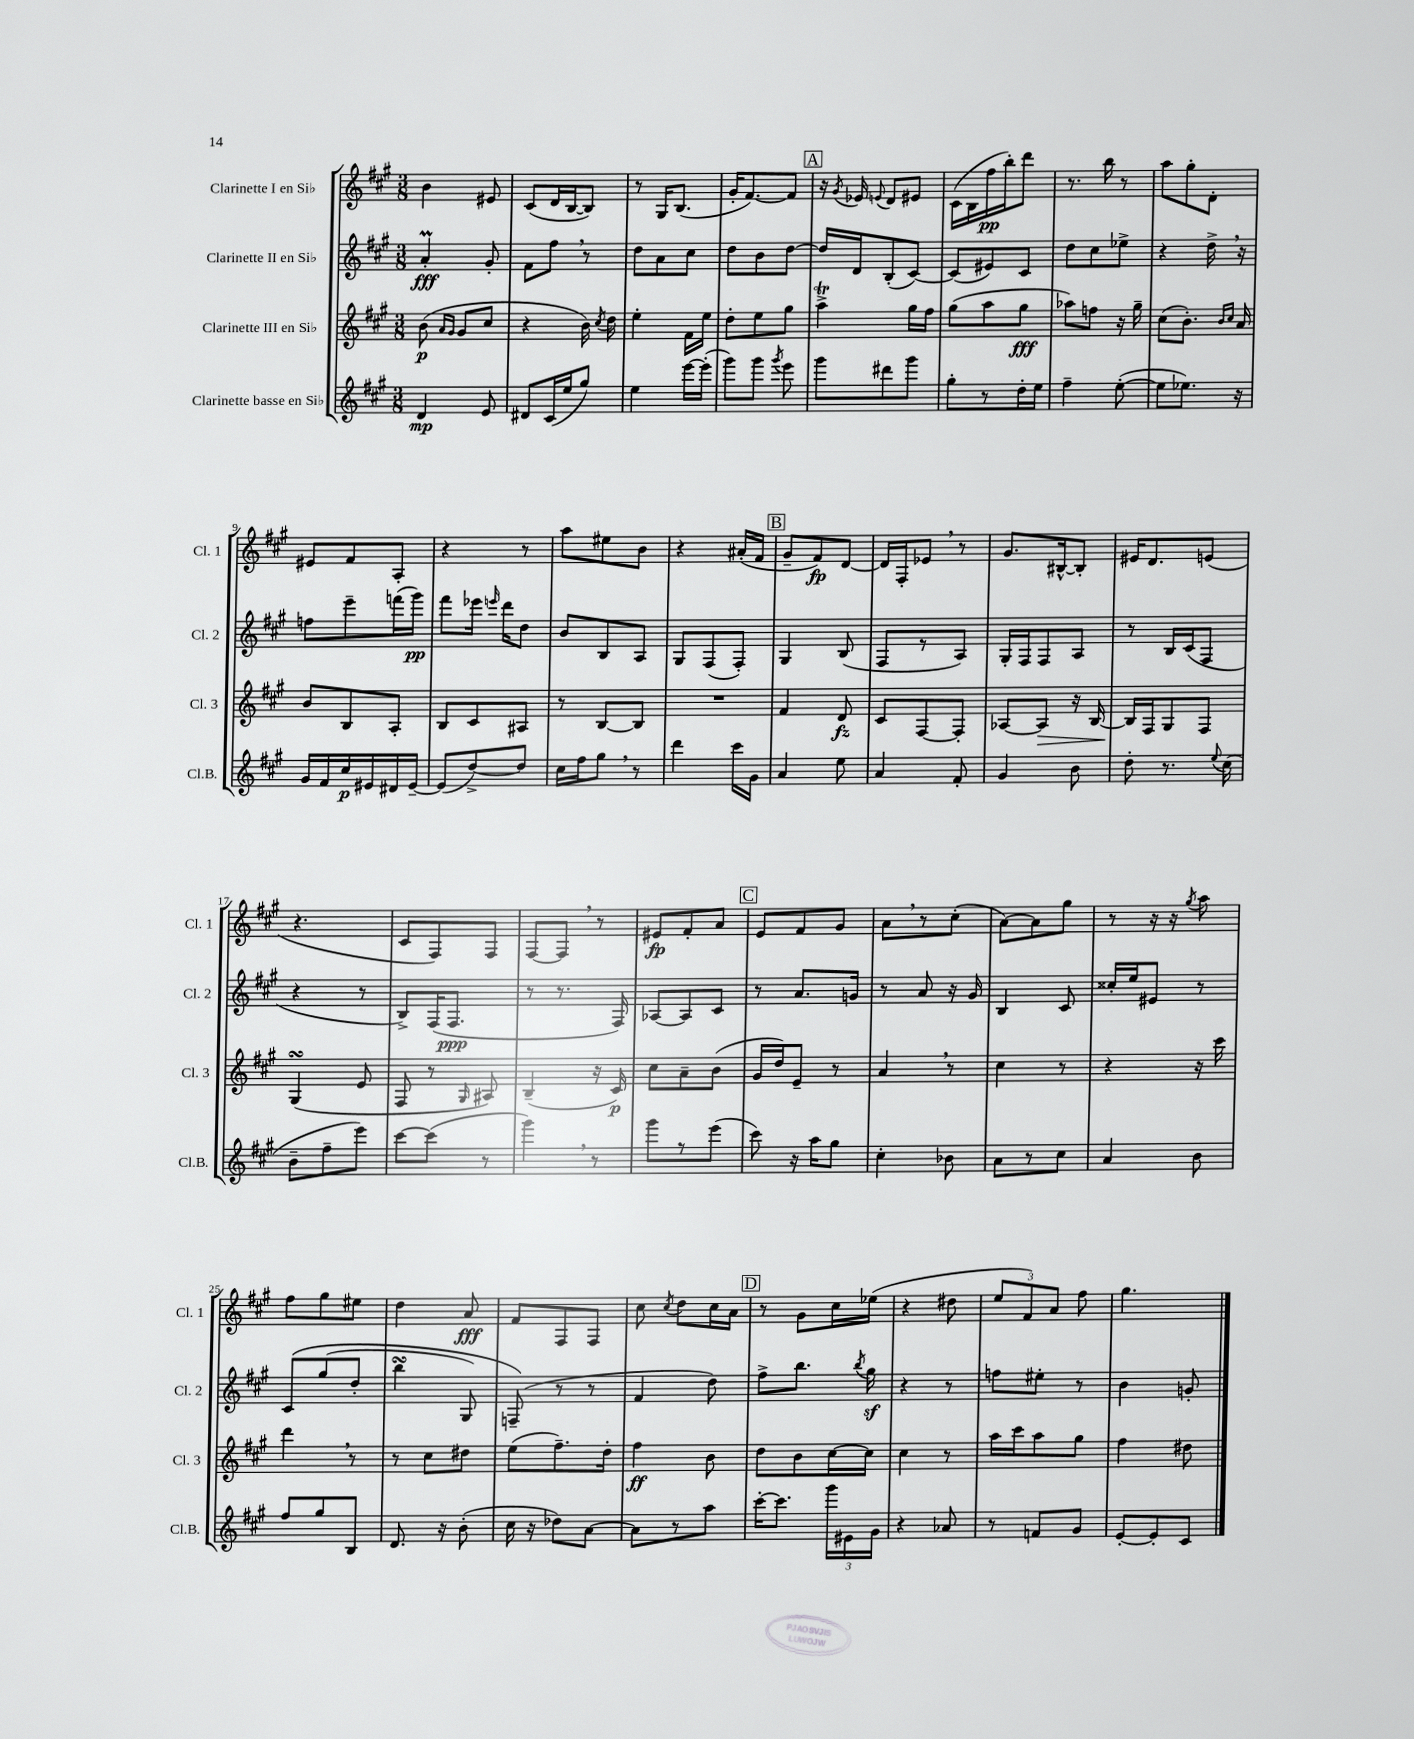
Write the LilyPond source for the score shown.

<<
\new StaffGroup <<
\new Staff = "s0" \with { instrumentName = "Clarinette I en Sib" shortInstrumentName = "Cl. 1" } {
    \clef treble \key a \major \numericTimeSignature \time 3/8
    \autoBeamOff b'4 eis'8 |
    cis'8[( d'16 b16~ b8]) |
    r8 gis16[ b8.]( |
    gis'16[-. fis'8.~) fis'8] |
    \mark \markup { \box "A" } r16 \acciaccatura { gis'8 } ees'16 \appoggiatura { e'8 } d'8[ eis'8] |
    cis'16[( b16 fis''16\pp b''16-.) d'''8] |
    r8. b''16 r8 |
    a''8[ gis''8-. d'8]-. |
    eis'8[ fis'8 a8]-. |
    r4 r8 |
    a''8[ eis''8 b'8] |
    r4 ais'16[-.( fis'16] |
    \mark \markup { \box "B" } gis'8[-- fis'8\fp) d'8]~ |
    d'16[ fis16-. ees'8] \breathe r8 |
    gis'8.[ bis16~-^ bis8]-. |
    eis'16[ d'8. e'8]( |
    r4. |
    cis'8[ fis8) fis8] |
    fis8[~ fis8] \breathe r8 |
    eis'8[\fp fis'8-. a'8] |
    \mark \markup { \box "C" } e'8[ fis'8 gis'8] |
    a'8[ \breathe r8 cis''8]-.( |
    a'8[~) a'8 gis''8] |
    r8 r16 r16 \acciaccatura { gis''8 } a''8 |
    fis''8[ gis''8 eis''8] |
    d''4 a'8\fff |
    fis'8[ fis8 fis8] |
    cis''8 \acciaccatura { cis''8 } d''8[ cis''16 a'16] |
    \mark \markup { \box "D" } r8 gis'8[ cis''16 ees''16]( |
    r4 dis''8 |
    \tuplet 3/2 { e''8[ fis'8) a'8] } fis''8 |
    gis''4. \bar "|." |
}
\new Staff = "s1" \with { instrumentName = "Clarinette II en Sib" shortInstrumentName = "Cl. 2" } {
    \clef treble \key a \major \numericTimeSignature \time 3/8
    \autoBeamOff a'4-.\prall\fff gis'8-. |
    fis'8[ fis''8] \breathe r8 |
    d''8[ a'8 cis''8] |
    d''8[ b'8 d''8]~ |
    \mark \markup { \box "A" } d''16[ d'16 b8-.( cis'8]~) |
    cis'8[( eis'8) cis'8] |
    d''8[ cis''8 ees''8]-> |
    r4 d''16-> \breathe r16 |
    f''8[ e'''8-- f'''16( gis'''16]\pp) |
    fis'''8[ ees'''16] \grace { e'''16 } d'''16[ d''8] |
    b'8[ b8 a8] |
    gis8[ fis8( fis8]-.) |
    \mark \markup { \box "B" } gis4 b8( |
    fis8[ r8 a8]) |
    gis16[-. fis16 fis8 a8] |
    r8 b16[ cis'16( fis8] |
    r4 r8 |
    b8[->) fis16( fis8.]\ppp |
    r8 r8. fis16) |
    aes8[~ aes8 cis'8] |
    \mark \markup { \box "C" } r8 a'8.[ g'16] |
    r8 a'8 r16 gis'16 |
    b4 cis'8 |
    cisis''16[-. e''16 eis'8] r8 |
    cis'8[\( gis''8( d''8]-. |
    b''4\turn gis8) |
    f8--(\) r8 r8 |
    fis'4 d''8) |
    \mark \markup { \box "D" } fis''8[-> b''8.] \acciaccatura { b''8 } gis''16\sf |
    r4 r8 |
    f''8[ eis''8]-. r8 |
    b'4 g'8-. \bar "|." |
}
\new Staff = "s2" \with { instrumentName = "Clarinette III en Sib" shortInstrumentName = "Cl. 3" } {
    \clef treble \key a \major \numericTimeSignature \time 3/8
    \autoBeamOff b'8\p( \grace { a'16[ gis'16] } gis'8[ cis''8] |
    r4 b'16) \acciaccatura { cis''8 } d''16 |
    e''4-. fis'16[ e''16] |
    d''8[-. e''8 gis''8] |
    \mark \markup { \box "A" } a''4->\trill gis''16[ fis''16] |
    gis''8[( a''8 gis''8]\fff |
    aes''8[) f''8] r16 gis''16-- |
    cis''8[( b'8.]-.) \grace { b'16[ cis''16] } a'16 |
    b'8[ b8 a8]-. |
    b8[ cis'8 ais8] |
    r8 b8[~ b8] |
    R4. |
    \mark \markup { \box "B" } fis'4 d'8\fz |
    cis'8[ fis8~ fis8]-. |
    aes8[~ aes8]\> r16 b16~ |
    b16[\! fis16 gis8 fis8] |
    gis4\turn( e'8 |
    fis8 r8 \grace { gis16 } ais8) |
    b4--( r16 cis'16\p) |
    cis''8[ a'8-- b'8]( |
    \mark \markup { \box "C" } gis'16[ d''16) e'8]-- r8 |
    a'4 \breathe r8 |
    cis''4 r8 |
    r4 r16 cis'''16 |
    d'''4 \breathe r8 |
    r8 cis''8[ dis''8] |
    e''8[( fis''8.--) d''16]-. |
    fis''4\ff b'8 |
    \mark \markup { \box "D" } d''8[ b'8 cis''16~ cis''16] |
    cis''4 r8 |
    a''16[ cis'''16 a''8 gis''8] |
    fis''4 dis''8 \bar "|." |
}
\new Staff = "s3" \with { instrumentName = "Clarinette basse en Sib" shortInstrumentName = "Cl.B." } {
    \clef treble \key a \major \numericTimeSignature \time 3/8
    \autoBeamOff d'4\mp e'8 |
    dis'8[ cis'16( e''16 gis''8]) |
    e''4 e'''16[~ e'''16]-.( |
    gis'''8[) gis'''8] \acciaccatura { gis'''8 } e'''8 |
    \mark \markup { \box "A" } gis'''8[ dis'''8 gis'''8] |
    gis''8[-. r8 d''16-. e''16] |
    fis''4-- e''8~-.( |
    e''8[ ees''8.]) r16 |
    gis'16[ fis'16 cis''16\p eis'16 dis'16 eis'16]~-- |
    eis'8[( d''8~->) d''8] |
    cis''16[ fis''16 gis''8] \breathe r8 |
    d'''4 cis'''16[ gis'16] |
    \mark \markup { \box "B" } a'4 e''8 |
    a'4 fis'8-. |
    gis'4 b'8 |
    d''8-. r8. \appoggiatura { e''8 } cis''16( |
    b'8[-- fis''8-- e'''8]) |
    cis'''8[~ cis'''8]( r8 |
    gis'''4) \breathe r8 |
    gis'''8[ r8 e'''8]( |
    \mark \markup { \box "C" } cis'''8) r16 a''16[ gis''8] |
    cis''4-. bes'8 |
    a'8[ r8 cis''8] |
    a'4 b'8 |
    fis''8[ gis''8 b8] |
    d'8. r16 b'8-.( |
    cis''16 r16 des''8[) a'8]~ |
    a'8[ r8 a''8] |
    \mark \markup { \box "D" } cis'''16[~-. cis'''8.] \tuplet 3/2 { gis'''16[ eis'16 gis'16] } |
    r4 aes'8 |
    r8 f'8[ gis'8] |
    e'8[~-. e'8-. cis'8] \bar "|." |
}
>>
>>
